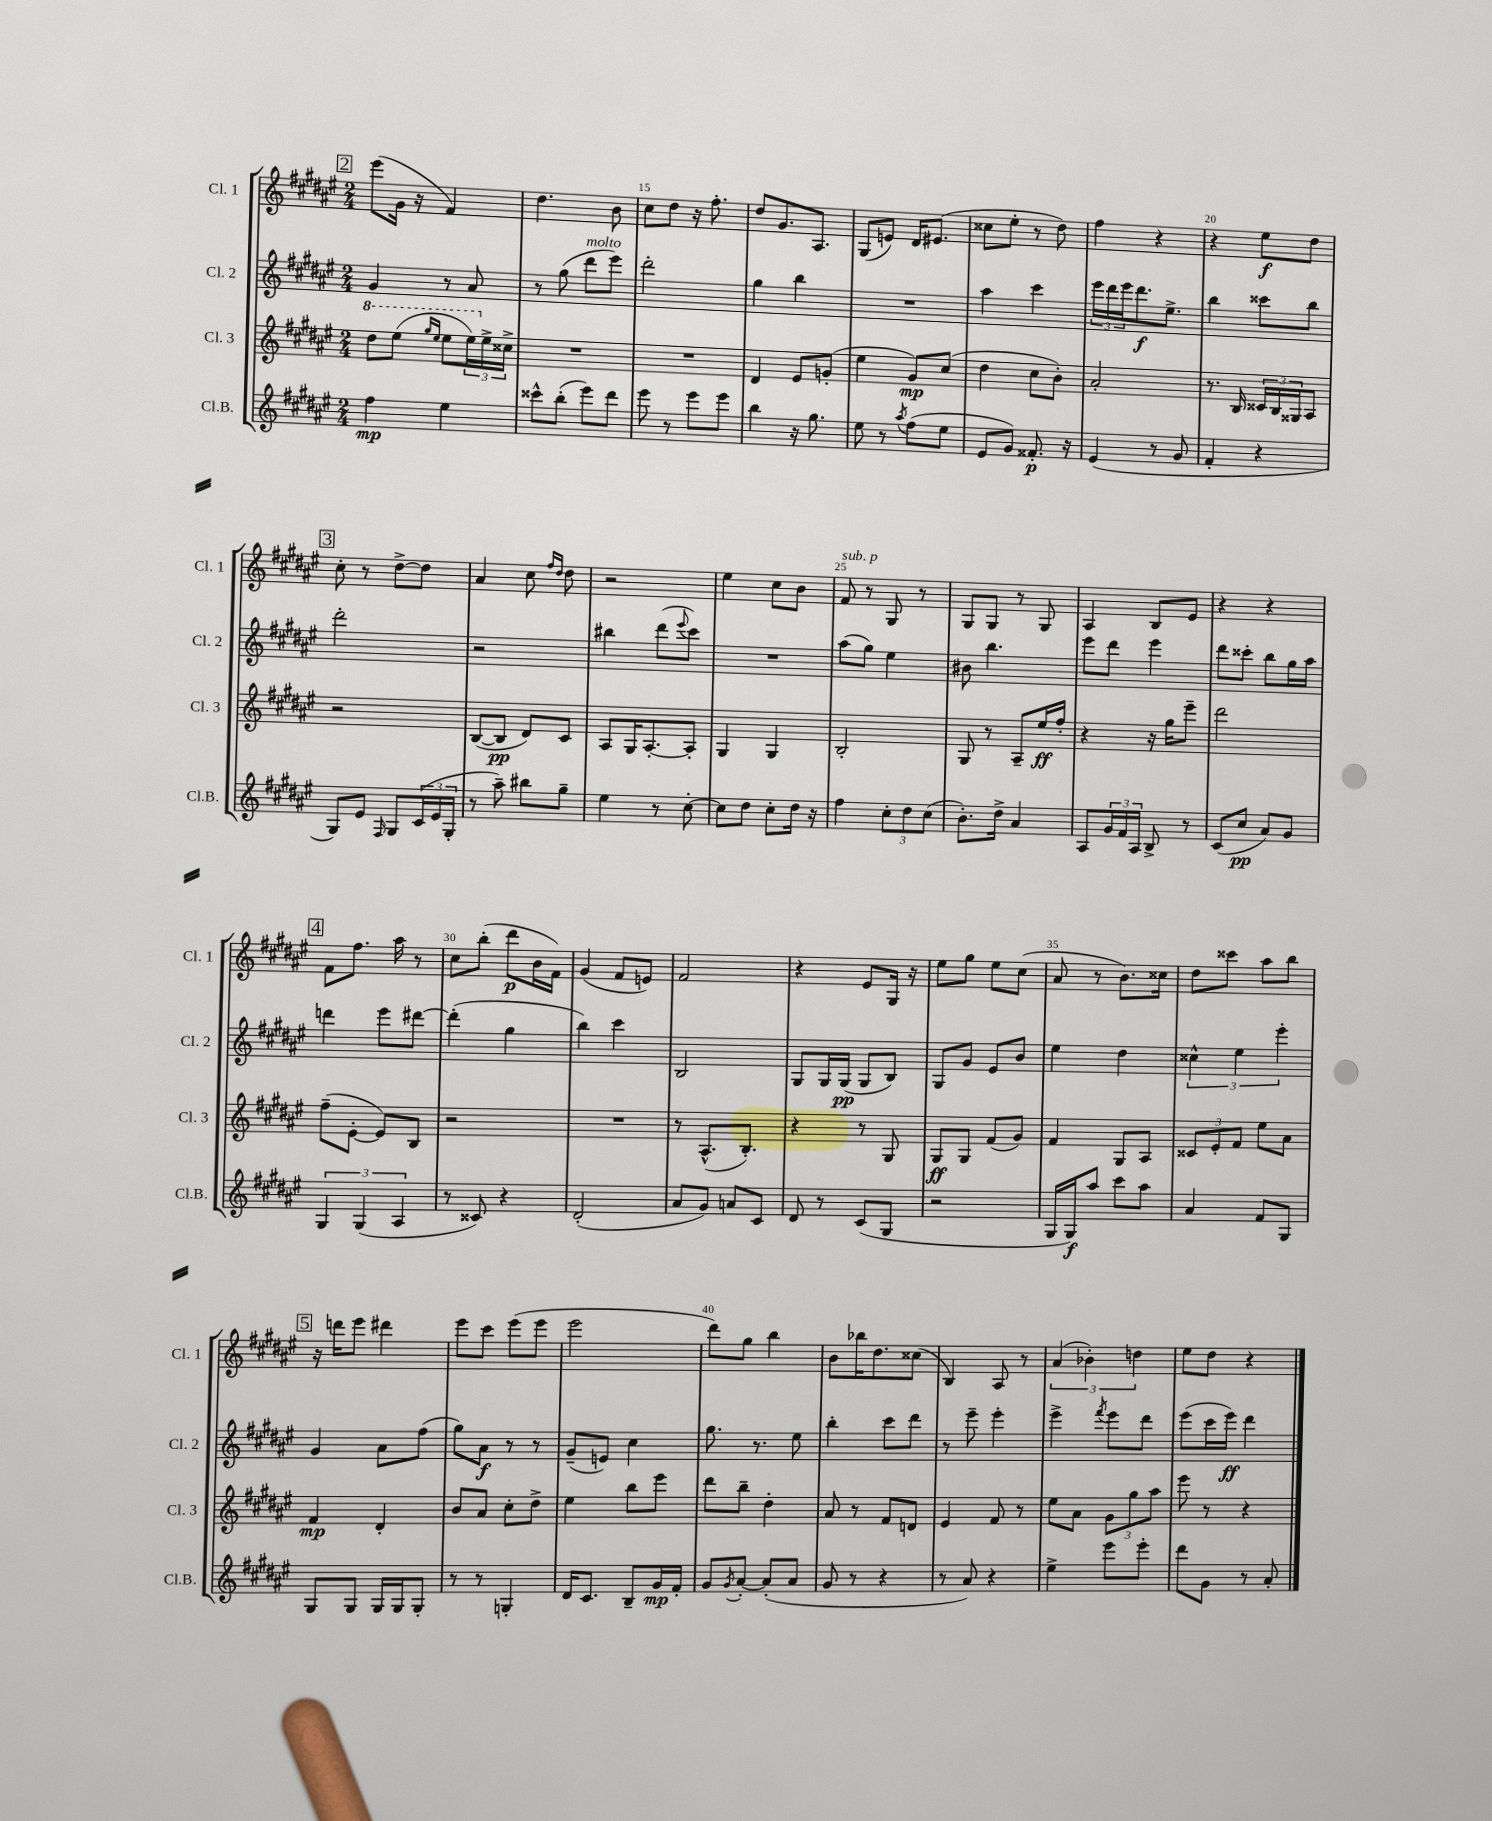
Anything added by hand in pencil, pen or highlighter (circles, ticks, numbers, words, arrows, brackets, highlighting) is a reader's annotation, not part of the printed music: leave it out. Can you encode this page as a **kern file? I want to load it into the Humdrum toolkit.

**kern	**dynam	**kern	**dynam	**kern	**dynam	**kern	**dynam
*part4	*part4	*part3	*part3	*part2	*part2	*part1	*part1
*staff4	*staff4	*staff3	*staff3	*staff2	*staff2	*staff1	*staff1
*I"Cl.B.	*	*I"Cl. 3	*	*I"Cl. 2	*	*I"Cl. 1	*
*I'Cl.B.	*	*I'Cl. 3	*	*I'Cl. 2	*	*I'Cl. 1	*
*clefG2	*	*clefG2	*	*clefG2	*	*clefG2	*
*k[f#c#g#d#a#e#]	*	*k[f#c#g#d#a#e#]	*	*k[f#c#g#d#a#e#]	*	*k[f#c#g#d#a#e#]	*
*M2/4	*	*M2/4	*	*M2/4	*	*M2/4	*
*	*	*8va	*	*	*	*	*
!!LO:REH:place=s1:t=2
=13	=13	=13	=13	=13	=13	=13	=13
4ff#\	mp	8ddd#\L	.	4g#/	.	(8eee#\L	.
.	.	(8eee#\J	.	.	.	16g#\Jk	.
.	.	.	.	.	.	16r	.
.	.	16qqggg#/LL	.	.	.	.	.
.	.	16qqeee#/JJ	.	.	.	.	.
4ee#\	.	8eee#\L	.	8r	.	4f#/)	.
.	.	24eee#\L)	.	8a#/	.	.	.
*	*	*X8va	*	*	*	*	*
.	.	24ee#^\	.	.	.	.	.
.	.	24cc##X^\JJ	.	.	.	.	.
=14	=14	=14	=14	=14	=14	=14	=14
8ccc##X^^\L	.	2r	.	8r	.	4.dd#\	.
(8bb'\J	.	.	.	(8gg#\	.	.	.
!	!	!	!	!LO:TX:a:i:t=molto	!	!	!
8eee#\L)	.	.	.	8ddd#\L	.	.	.
8ddd#\J	.	.	.	8eee#\J)	.	8b\	.
=15	=15	=15	=15	=15	=15	=15	=15
8eee#\	.	2r	.	2ddd#'\	.	8cc#\L	.
8r	.	.	.	.	.	8dd#\J	.
8eee#\L	.	.	.	.	.	16r	.
.	.	.	.	.	.	8.ff#'\	.
8eee#\J	.	.	.	.	.	.	.
=16	=16	=16	=16	=16	=16	=16	=16
4bb\	.	4d#/	.	4gg#\	.	8dd#/L	.
.	.	.	.	.	.	8.g#/	.
16r	.	8e#/L	.	4bb\	.	.	.
8.gg#\	.	.	.	.	.	8.A#/J	.
.	.	(8gn'/J	.	.	.	.	.
=17	=17	=17	=17	=17	=17	=17	=17
8ee#\	.	4ee#\	.	2r	.	(8G#/L	.
8r	.	.	.	.	.	8en/J)	.
8qaa#/	.	.	.	.	.	.	.
(8ff#\L	.	8g#/L)	mp	.	.	16d#/KL	.
.	.	.	.	.	.	(8.e#X/J	.
8ee#\J	.	(8cc#/J	.	.	.	.	.
=18	=18	=18	=18	=18	=18	=18	=18
8e#/L	.	4dd#\	.	4aa#\	.	8cc##X\L	.
8g#/J)	.	.	.	.	.	8ee#'\J	.
8.f##X'/	p	8cc#\L	.	4ccc#\	.	8r	.
.	.	8b'\J)	.	.	.	8dd#\)	.
16r	.	.	.	.	.	.	.
=19	=19	=19	=19	=19	=19	=19	=19
(4e#/	.	2a#'/	.	24eee#\LL	.	4ff#\	.
.	.	.	.	24ddd#\	.	.	.
.	.	.	.	24eee#\J	.	.	.
.	.	.	.	8.ddd#\	f	.	.
8r	.	.	.	.	.	4r	.
.	.	.	.	8.ee#^\J	.	.	.
8g#/	.	.	.	.	.	.	.
=20	=20	=20	=20	=20	=20	=20	=20
4f#'/	.	8.r	.	4bb\	.	4r	.
.	.	16B/	.	.	.	.	.
4r	.	24c##X/LL	.	8ccc##X\L	.	8ee#\L	f
.	.	24B/	.	.	.	.	.
.	.	24G##X/J	.	.	.	.	.
.	.	8A#/J	.	8bb\J	.	8dd#\J	.
!!LO:LB:g=z
!!LO:REH:place=s1:t=3
=21	=21	=21	=21	=21	=21	=21	=21
8G#/L)	.	2r	.	2ddd#'\	.	8cc#'\	.
8e#/J	.	.	.	.	.	8r	.
16qqF#/	.	.	.	.	.	.	.
8G#/L	.	.	.	.	.	[8dd#^\L	.
(24c#/L	.	.	.	.	.	8dd#\J]	.
24e#/	.	.	.	.	.	.	.
24G#'/JJ	.	.	.	.	.	.	.
=22	=22	=22	=22	=22	=22	=22	=22
8r	.	([8B/L	.	2r	.	4a#/	.
8aa#~\)	.	8B/J]	pp	.	.	.	.
8bb#X\L	.	8d#/L)	.	.	.	8cc#\	.
.	.	.	.	.	.	16qqff#/LL	.
.	.	.	.	.	.	16qqdd#/JJ	.
8gg#~\J	.	8c#/J	.	.	.	8dd#\	.
=23	=23	=23	=23	=23	=23	=23	=23
4ee#\	.	8A#/L	.	4bb#X\	.	2r	.
.	.	16G#/K	.	.	.	.	.
.	.	[8.A#'/	.	.	.	.	.
8r	.	.	.	(8ddd#\L	.	.	.
.	.	.	.	8qqeee#/	.	.	.
[8cc#'\	.	8A#'/J]	.	8ccc#\J)	.	.	.
=24	=24	=24	=24	=24	=24	=24	=24
8cc#\L]	.	4G#/	.	2r	.	4ee#\	.
8dd#\J	.	.	.	.	.	.	.
8cc#'\L	.	4G#/	.	.	.	8cc#\L	.
16dd#\Jk	.	.	.	.	.	8b\J	.
16r	.	.	.	.	.	.	.
=25	=25	=25	=25	=25	=25	=25	=25
!	!	!	!	!	!	!LO:TX:a:i:t=sub. p	!
4ff#\	.	2B'/	.	(8aa#\L	.	8f#/	.
.	.	.	.	8gg#\J)	.	8r	.
12cc#'\L	.	.	.	4ee#\	.	8G#/	.
12dd#\	.	.	.	.	.	.	.
.	.	.	.	.	.	8r	.
(12cc#\J	.	.	.	.	.	.	.
=26	=26	=26	=26	=26	=26	=26	=26
8.b'\L)	.	8G#/	.	8b#X\	.	8G#/L	.
.	.	8r	.	4.bb\	.	8G#/J	.
16dd#^\Jk	.	.	.	.	.	.	.
4a#/	.	8A#~/L	.	.	.	8r	.
.	.	16ee#/L	ff	.	.	8G#/	.
.	.	16ff#'/JJ	.	.	.	.	.
=27	=27	=27	=27	=27	=27	=27	=27
8A#/L	.	4r	.	8eee#\L	.	4A#/	.
24g#/L	.	.	.	8ddd#\J	.	.	.
24f#/	.	.	.	.	.	.	.
24A#/JJ	.	.	.	.	.	.	.
8B^/	.	16r	.	4eee#\	.	8B/L	.
.	.	16gg#\KL	.	.	.	.	.
8r	.	8eee#~\J	.	.	.	8e#/J	.
=28	=28	=28	=28	=28	=28	=28	=28
(8c#/L	.	2ddd#\	.	8ddd#\L	.	4r	.
8cc#/J	pp	.	.	8ccc##X'\J	.	.	.
8a#/L)	.	.	.	8bb\L	.	4r	.
8g#/J	.	.	.	16gg#\L	.	.	.
.	.	.	.	16aa#\JJ	.	.	.
!!LO:LB:g=z
!!LO:REH:place=s1:t=4
=29	=29	=29	=29	=29	=29	=29	=29
6G#/	.	(8ff#~\L	.	4dddn\	.	8f#\L	.
.	.	[8e#'\J	.	.	.	8.ff#\J	.
(6G#/	.	.	.	.	.	.	.
.	.	8e#/L])	.	8eee#\L	.	.	.
.	.	.	.	.	.	16aa#\	.
6A#/	.	.	.	.	.	.	.
.	.	8B/J	.	[8ddd#X\J	.	8r	.
=30	=30	=30	=30	=30	=30	=30	=30
8r	.	2r	.	(4ddd#'\]	.	8cc#\L	.
8c##X/)	.	.	.	.	.	(8bb'\J	.
4r	.	.	.	4gg#\	.	8ddd#\L	p
.	.	.	.	.	.	16b\L	.
.	.	.	.	.	.	16f#\JJ)	.
=31	=31	=31	=31	=31	=31	=31	=31
(2d#'/	.	2r	.	4bb\)	.	(4g#/	.
.	.	.	.	4ccc#\	.	8f#/L	.
.	.	.	.	.	.	8en/J)	.
=32	=32	=32	=32	=32	=32	=32	=32
8a#/L	.	8r	.	2B/	.	2f#/	.
8g#/J)	.	(8.A#^^/L	.	.	.	.	.
8an/L	.	.	.	.	.	.	.
.	.	8.B'/J)	.	.	.	.	.
8c#/J	.	.	.	.	.	.	.
=33	=33	=33	=33	=33	=33	=33	=33
8d#/	.	4r	.	8G#/L	.	4r	.
8r	.	.	.	16G#/L	.	.	.
.	.	.	.	(16G#/JJ	pp	.	.
(8c#/L	.	8r	.	8G#/L	.	8e#/L	.
8G#/J	.	8G#/	.	8B/J)	.	16G#/Jk	.
.	.	.	.	.	.	16r	.
=34	=34	=34	=34	=34	=34	=34	=34
2r	.	8G#/L	ff	8G#/L	.	8ee#\L	.
.	.	8G#/J	.	8g#/J	.	8gg#\J	.
.	.	(8f#/L	.	8e#/L	.	8ee#\L	.
.	.	8g#/J)	.	8b/J	.	(8cc#\J	.
=35	=35	=35	=35	=35	=35	=35	=35
16G#/LL	.	4f#/	.	4ee#\	.	8a#/	.
16G#/J)	f	.	.	.	.	.	.
8aa#/J	.	.	.	.	.	8r	.
8ccc#\L	.	8G#/L	.	4dd#\	.	8.b\L)	.
8aa#\J	.	8A#/J	.	.	.	.	.
.	.	.	.	.	.	16cc##X\Jk	.
=36	=36	=36	=36	=36	=36	=36	=36
4a#/	.	12c##X/L	.	6cc##X^^\	.	8dd#\L	.
.	.	12e#'/	.	.	.	.	.
.	.	.	.	.	.	8ccc##X\J	.
.	.	12f#/J	.	6ee#\	.	.	.
8f#/L	.	8ee#\L	.	.	.	8aa#\L	.
.	.	.	.	6eee#'\	.	.	.
8G#/J	.	8a#\J	.	.	.	8bb\J	.
!!LO:LB:g=z
!!LO:REH:place=s1:t=5
=37	=37	=37	=37	=37	=37	=37	=37
8G#/L	.	4f#/	mp	4g#/	.	16r	.
.	.	.	.	.	.	16dddn\KL	.
8G#/J	.	.	.	.	.	8eee#\J	.
16G#/LL	.	4d#'/	.	8a#\L	.	4ddd#X\	.
16G#/J	.	.	.	.	.	.	.
8G#'/J	.	.	.	(8ff#\J	.	.	.
=38	=38	=38	=38	=38	=38	=38	=38
8r	.	8b/L	.	8gg#\L)	.	8eee#\L	.
8r	.	8a#/J	.	8a#\J	f	8ccc#\J	.
4Gn'/	.	8cc#'\L	.	8r	.	(8eee#\L	.
.	.	8dd#^\J	.	8r	.	8eee#\J	.
=39	=39	=39	=39	=39	=39	=39	=39
16d#/KL	.	4ee#\	.	(8g#~/L	.	2eee#\	.
8.c#/J	.	.	.	.	.	.	.
.	.	.	.	8en/J)	.	.	.
8B~/L	.	8bb\L	.	4cc#\	.	.	.
16g#/L	mp	8eee#\J	.	.	.	.	.
16f#'/JJ	.	.	.	.	.	.	.
=40	=40	=40	=40	=40	=40	=40	=40
8g#/L	.	8ddd#\L	.	8.gg#\	.	8ddd#\L)	.
8qg#/	.	.	.	.	.	.	.
[8a#'/J	.	8bb~\J	.	.	.	8gg#\J	.
.	.	.	.	8.r	.	.	.
(8a#'/L]	.	4dd#'\	.	.	.	4bb\	.
8a#/J	.	.	.	8ee#\	.	.	.
=41	=41	=41	=41	=41	=41	=41	=41
8g#/	.	8a#/	.	4bb'\	.	8b\L	.
8r	.	8r	.	.	.	16bb-X\K	.
.	.	.	.	.	.	8.dd#\	.
4r	.	8f#/L	.	8ccc#\L	.	.	.
.	.	8dn/J	.	8ddd#\J	.	(8cc##X\J	.
=42	=42	=42	=42	=42	=42	=42	=42
8r	.	4e#/	.	8r	.	4B/)	.
8a#/)	.	.	.	8eee#~\	.	.	.
4r	.	8f#/	.	4eee#'\	.	8A#/	.
.	.	8r	.	.	.	8r	.
=43	=43	=43	=43	=43	=43	=43	=43
4ee#^\	.	8ee#\L	.	4eee#^\	.	(6a#/	.
.	.	8a#\J	.	.	.	.	.
.	.	.	.	.	.	6b-X'\)	.
.	.	.	.	8qfff#/	.	.	.
8eee#\L	.	12g#\L	.	8eee#\L	.	.	.
.	.	12gg#\	.	.	.	6ddn\	.
8eee#'\J	.	.	.	8ddd#\J	.	.	.
.	.	12aa#\J	.	.	.	.	.
=44	=44	=44	=44	=44	=44	=44	=44
8ddd#\L	.	8eee#\	.	(8eee#\L	.	8ee#\L	.
8g#\J	.	8r	.	16ccc#\L	.	8dd#\J	.
.	.	.	.	16eee#\JJ)	ff	.	.
8r	.	4r	.	4ddd#\	.	4r	.
8a#'/	.	.	.	.	.	.	.
==	==	==	==	==	==	==	==
*-	*-	*-	*-	*-	*-	*-	*-
